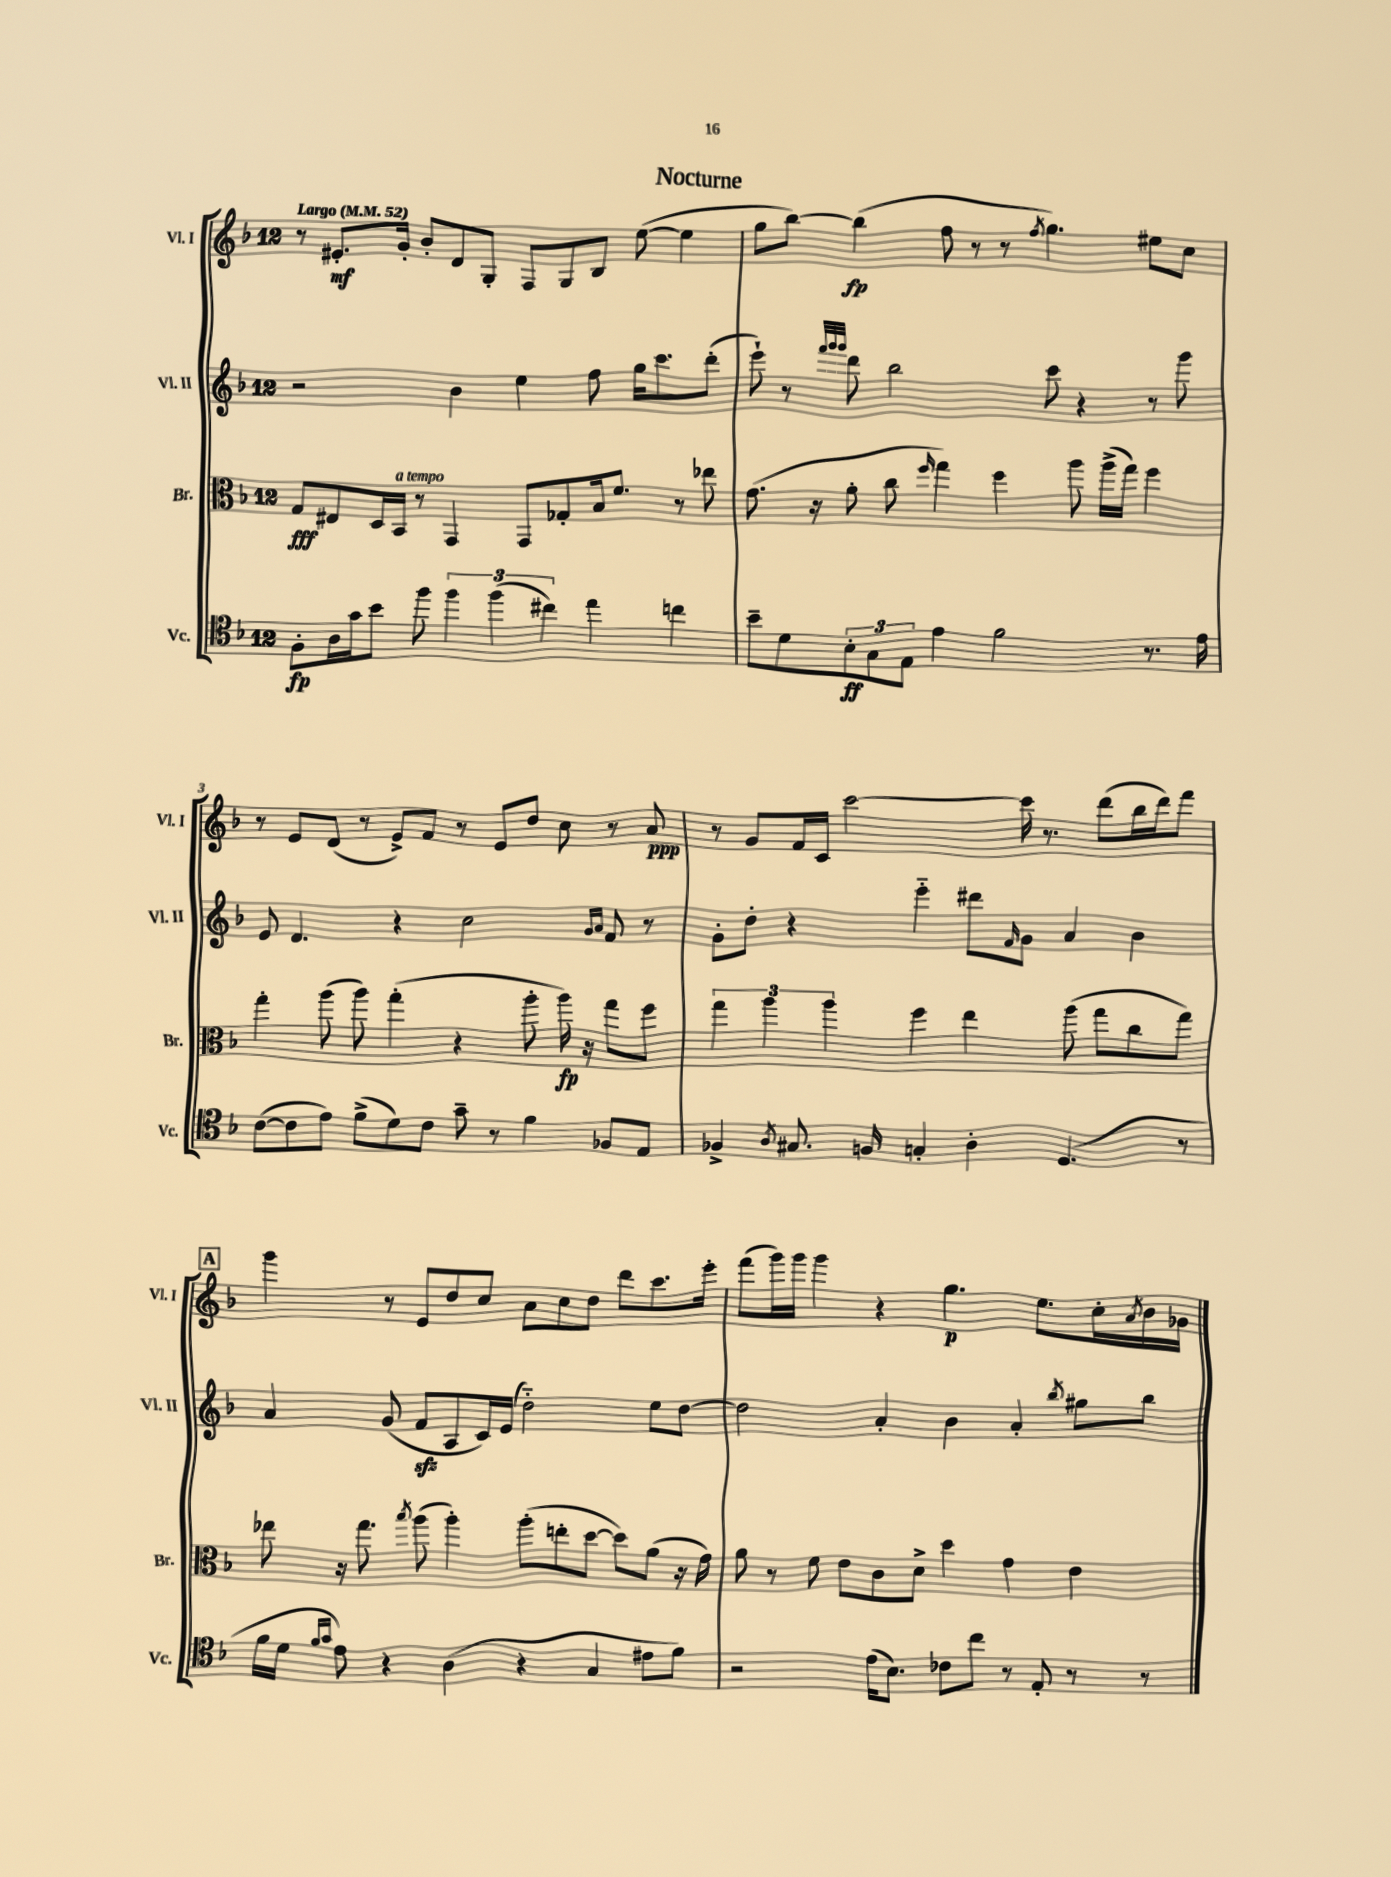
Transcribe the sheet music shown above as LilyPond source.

\header { title = "Nocturne" }
<<
\new StaffGroup <<
\new Staff = "s0" \with { instrumentName = "Vl. I" shortInstrumentName = "Vl. I" } {
    \clef treble \key f \major \once \override Staff.TimeSignature.style = #'single-digit \time 12/8 \tempo "Largo" 4 = 52
    r8 eis'8.-.\mf g'16-. bes'8-. d'8 g8-. f8 g8 bes8 e''8~( e''4 |
    g''8 bes''8~) bes''4\fp( f''8 r8 r8 \acciaccatura { f''8 } g''4.) eis''8 c''8 |
    r8 e'8 d'8( r8 e'8->) f'8 r8 e'8 d''8 c''8 r8 a'8\ppp |
    r8 g'8 f'16 c'16 c'''2~ c'''16 r8. d'''8( bes''16 d'''16) f'''8 |
    \mark \markup { \box "A" } g'''4 r8 e'8 d''8 c''8 a'8 c''8 d''8 d'''8 c'''8. e'''16-. |
    f'''8( g'''16) g'''16 g'''4 r4 g''4.\p e''8. c''16-. \acciaccatura { a'8 } bes'16 ges'16 \bar "|." |
}
\new Staff = "s1" \with { instrumentName = "Vl. II" shortInstrumentName = "Vl. II" } {
    \clef treble \key f \major \once \override Staff.TimeSignature.style = #'single-digit \time 12/8
    r2 bes'4 e''4 f''8 g''16 c'''8. d'''8-.( |
    e'''8-!) r8 \grace { f'''32 g'''32 g'''32 } d'''8 bes''2 c'''8 r4 r8 g'''8 |
    e'8 d'4. r4 c''2 \grace { g'16 a'16 } f'8 r8 |
    g'8-. d''8-. r4 e'''4-_ dis'''8 \grace { f'16 } g'8 a'4 bes'4 |
    \mark \markup { \box "A" } a'4 g'8( f'8\sfz a8 c'16) e'16( d''2-_) e''8 d''8~ |
    d''2 a'4-. bes'4 a'4-. \acciaccatura { bes''8 } gis''8 bes''8 \bar "|." |
}
\new Staff = "s2" \with { instrumentName = "Br." shortInstrumentName = "Br." } {
    \clef alto \key f \major \once \override Staff.TimeSignature.style = #'single-digit \time 12/8
    g8\fff eis8 d16 bes,16^\markup { \italic "a tempo" } r8 g,4 g,8 ges8-. bes16 f'8. r8 ees''8 |
    g'8.( r16 a'8-. c''8 \grace { f''16 } g''4) f''4 a''8 a''16->( g''16) f''4 |
    g''4-. a''8( a''8) g''4-.( r4 a''8-. a''16\fp) r16 g''8 f''8 |
    \tuplet 3/2 { g''4 a''4 a''4 } f''4 e''4 a''8( g''8 c''8 g''8) |
    \mark \markup { \box "A" } ees''8 r16 g''8. \acciaccatura { bes''8 } a''8( a''4-.) a''8-.( e''8-. d''8~ d''8) a'8( r16 g'16) |
    a'8 r8 f'8 e'8 c'8 d'8-> d''4 g'4 e'4 \bar "|." |
}
\new Staff = "s3" \with { instrumentName = "Vc." shortInstrumentName = "Vc." } {
    \clef tenor \key f \major \once \override Staff.TimeSignature.style = #'single-digit \time 12/8
    f8-.\fp a16 g'16 bes'8 f''8 \tuplet 3/2 { f''4 f''4( cis''4) } e''4 c''4 |
    bes'8-- d'8 \tuplet 3/2 { bes8-.\ff g8 e8 } e'4 f'2 r8. e'16 |
    c'8~( c'8 e'8) f'8->( d'8) c'8 g'8-- r8 f'4 fes8 e8 |
    fes4-> \acciaccatura { a8 } gis8. f16 g4-. a4-. d4.( r8 |
    \mark \markup { \box "A" } f'16 d'16 \grace { f'16 g'16 } e'8) r4 a4( r4 g4 eis'8 f'8) |
    r2 e'16( bes8.) ces'8 c''8 r8 e8-. r8 r8 \bar "|." |
}
>>
>>
